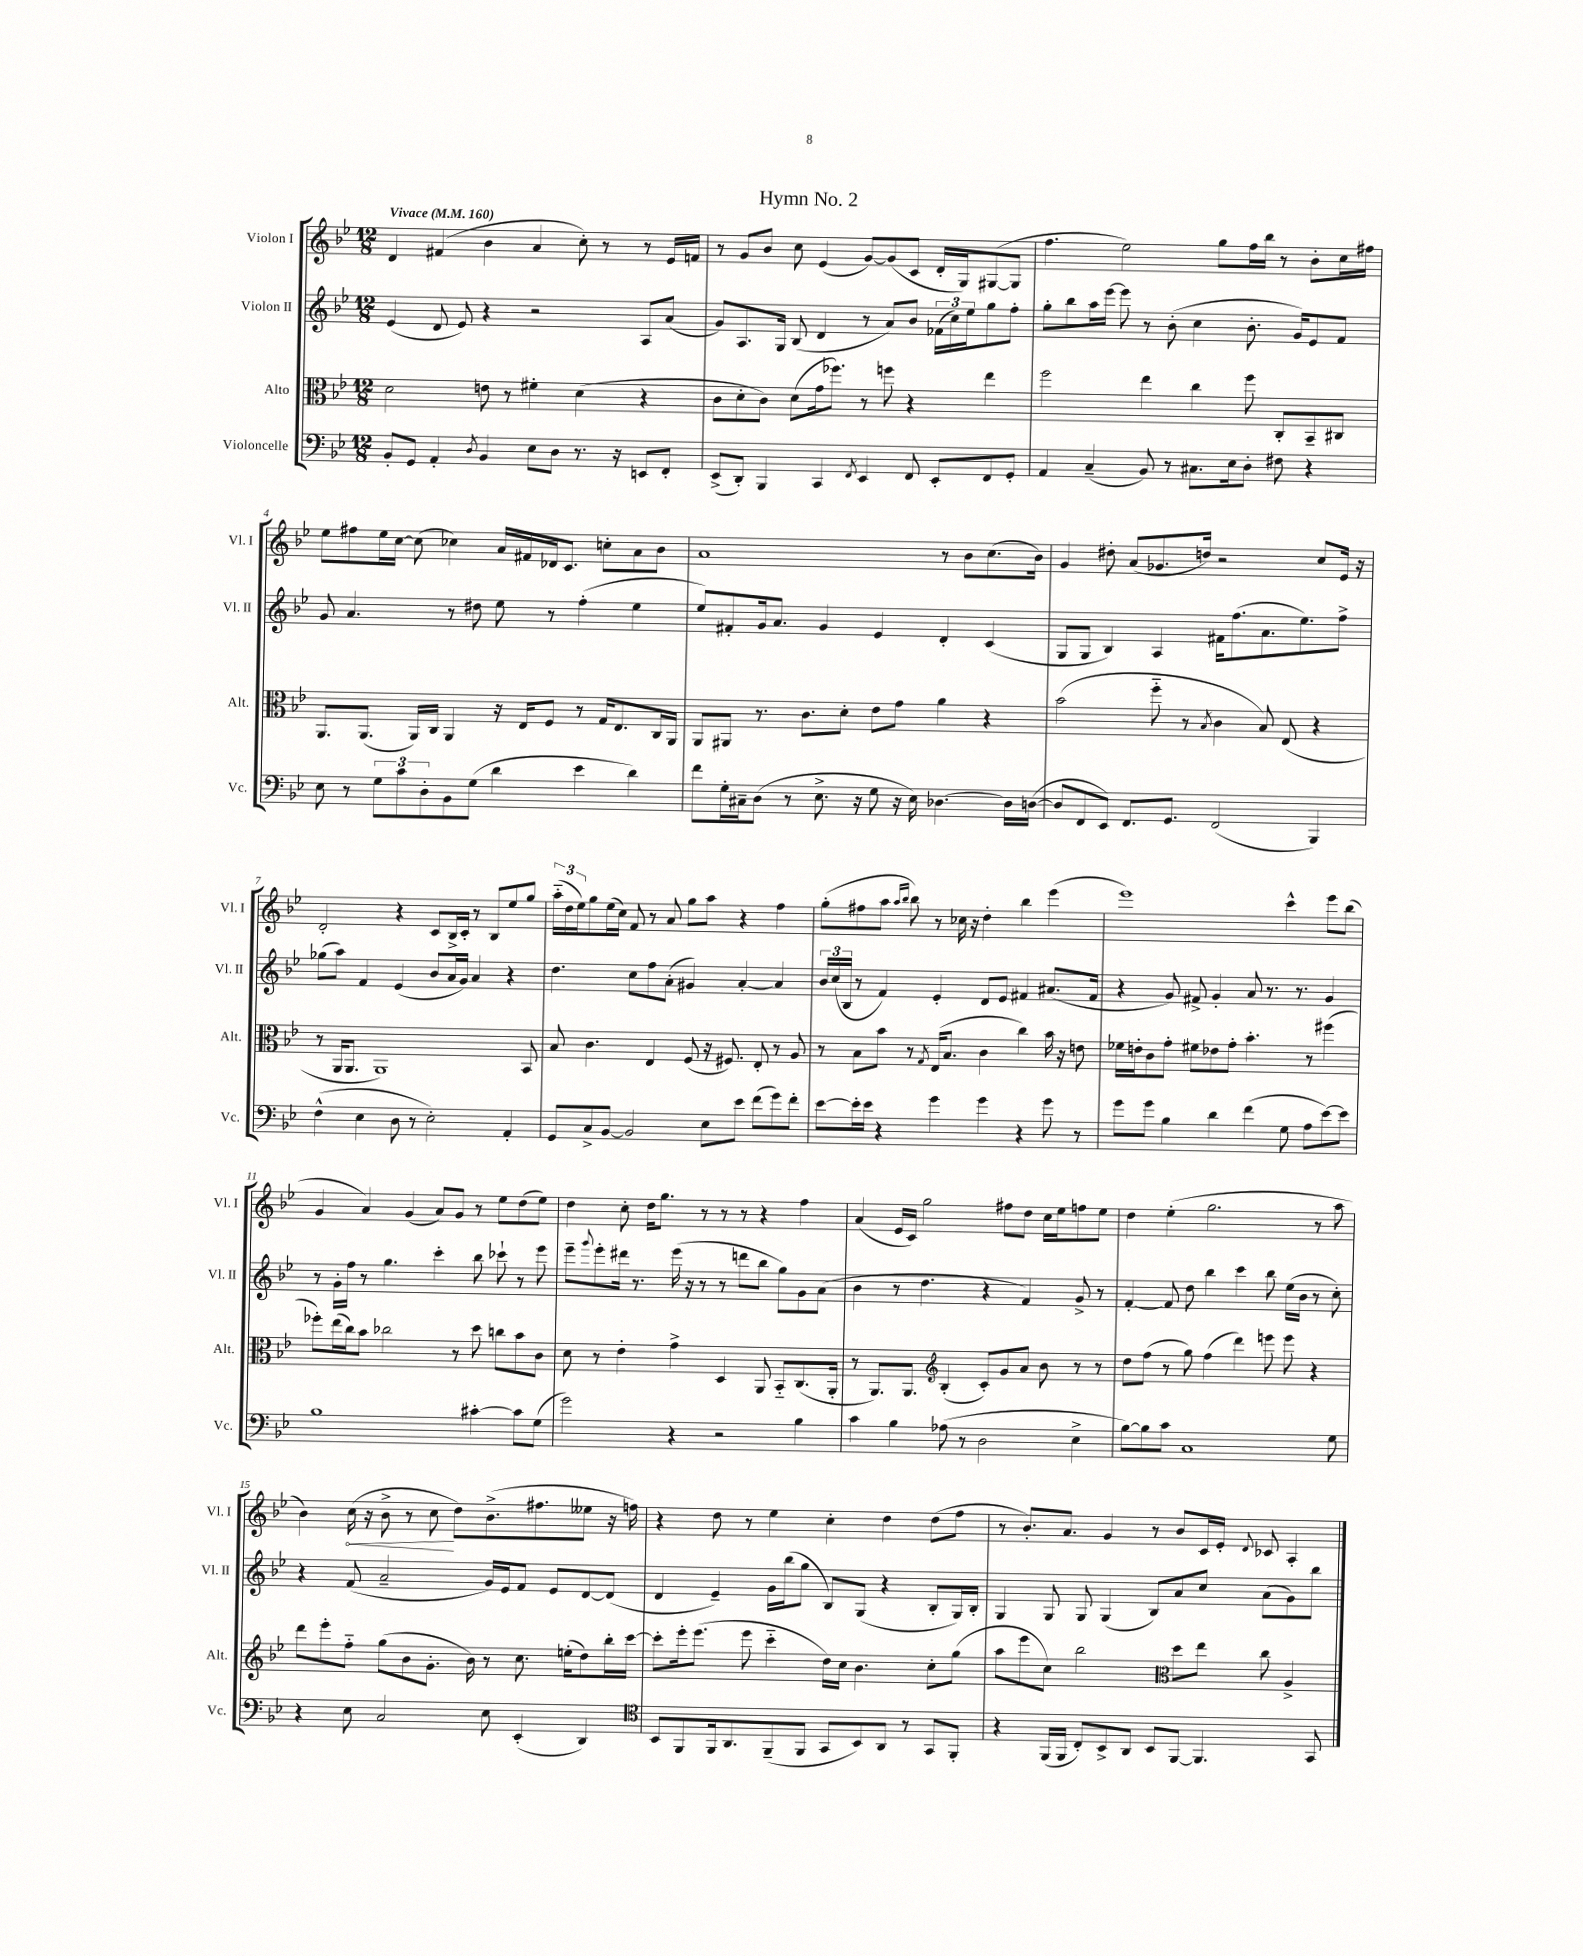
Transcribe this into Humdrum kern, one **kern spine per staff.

**kern	**kern	**kern	**kern	**dynam
*part4	*part3	*part2	*part1	*part1
*staff4	*staff3	*staff2	*staff1	*staff1
*I"Violoncelle	*I"Alto	*I"Violon II	*I"Violon I	*
*I'Vc.	*I'Alt.	*I'Vl. II	*I'Vl. I	*
*clefF4	*clefC3	*clefG2	*clefG2	*
*k[b-e-]	*k[b-e-]	*k[b-e-]	*k[b-e-]	*
*M12/8	*M12/8	*M12/8	*M12/8	*
*MM160	*MM160	*MM160	*MM160	*
=1	=1	=1	=1	=1
!	!	!	!LO:TX:a:B:t=Vivace	!
8BB-'/L	2d\	(4e-/	4d/	.
8GG/J	.	.	.	.
4AA'/	.	8d/	(4f#X/	.
.	.	8e-/)	.	.
8qD/	.	.	.	.
4BB-/	8en\	4r	4b-\	.
.	8r	.	.	.
8E-\L	4f#X'\	2r	4a/	.
8D\J	.	.	.	.
8.r	(4d\	.	8cc'\)	.
.	.	.	8r	.
16r	.	.	.	.
8EEn/L	4r	8A/L	8r	.
8FF'/J	.	(8a/J	16e-/LL	.
.	.	.	16fn/JJ	.
=2	=2	=2	=2	=2
(8EE-^/L	8c\L	8g/L)	8r	.
8DD'/J)	8d'\	8.A/	8g/L	.
4BBB-/	8c\J)	.	8b-/J	.
.	.	16G/Jk	.	.
.	(8d\L	(8B-/	8cc\	.
4CC/	16g\k	4d/	(4e-/	.
.	8.ff-X\J)	.	.	.
8qFF/	.	.	.	.
4EE-/	8r	8r	[8g/L)	.
.	8ffn\	8a/L)	(8g/]	.
8FF/	4r	8b-/J	8c/J	.
8EE-'/L	.	(24f-X\LL	16d'/LL	.
.	.	24cc\)	.	.
.	.	.	16G/J)	.
.	.	24ee-\J	.	.
8FF/	4ee-\	8gg\	([8G#X/	.
8GG'/J	.	8ff'\J	8G#/J]	.
=3	=3	=3	=3	=3
4AA/	2ff\	8gg'\L	4.ff\	.
.	.	8bb-\	.	.
(4C~/	.	16aa\L	.	.
.	.	[16eee-\JJ	.	.
.	.	8eee-\]	2ee-\)	.
8BB-/)	4ee-\	8r	.	.
8r	.	(8b-'\	.	.
8.C#X\L	4cc\	4cc\	.	.
.	.	.	8gg\L	.
16E-\k	.	.	.	.
8D'\J	8ff\	8.b-'\	16ff\L	.
.	.	.	16bb-\JJ	.
8F#X\	8C'/L	.	8r	.
.	.	16g/KL)	.	.
4r	8BB-~/	8e-/	8b-'\L	.
.	8C#X/J	8f/J	16cc\L	.
.	.	.	16ff#X\JJ	.
!!LO:LB:g=z
=4	=4	=4	=4	=4
8E-\	8.AA/L	8g/	8ee-\L	.
8r	.	4.a/	8ff#X\	.
.	(8.AA/J	.	.	.
12G\L	.	.	16ee-\L	.
.	.	.	[16cc\JJ	.
12c\	.	.	.	.
.	16AA/LL)	.	(8cc\]	.
12D'\	.	.	.	.
.	16C/JJ	.	.	.
8BB-\	4AA/	8r	4cc-X\)	.
(8G\J	.	8dd#X\	.	.
4d\	16r	8ee-\	16a/LL	.
.	16E-/KL	.	16f#X/	.
.	8F/J	8r	16d-X/J	.
.	.	.	8.c/J	.
4e-\	8r	(4ff'\	.	.
.	16G/KL	.	8ccn'\L	.
.	8.E-/	.	.	.
4d\)	.	4ee-\	8a\	.
.	16C/L	.	8b-\J	.
.	16AA/JJ	.	.	.
=5	=5	=5	=5	=5
8f\L	8AA/L	8ee-/L)	1a	.
16G'\L	8AA#X/J	8f#X'/	.	.
16C#X~\J	.	.	.	.
(8D\J	8.r	16g/k	.	.
.	.	8.a/J	.	.
8r	.	.	.	.
.	8.c\L	.	.	.
8.E-^\	.	4g/	.	.
.	8d'\J	.	.	.
16r	.	.	.	.
8G\	8e-\L	4e-/	.	.
16r	8g\J	.	.	.
16E-\)	.	.	.	.
[4.D-X\	4a\	4d'/	8r	.
.	.	.	8b-\L	.
.	4r	(4c/	(8.cc\	.
16D-\LL]	.	.	.	.
([16Dn\JJ	.	.	16b-\Jk)	.
=6	=6	=6	=6	=6
8D/L]	(2b-\	8G/L	4g/	.
8FF/	.	8G/J	.	.
8EE-/J)	.	4B-/)	8dd#X'\	.
8.FF/L	.	.	(8a/L	.
.	8ff\	4A/	8.g-X/	.
8.GG/J	.	.	.	.
.	8r	.	.	.
.	.	.	16ddn/Jk)	.
.	8qB-/	.	.	.
(2FF/	4c\	16f#X\KL	2r	.
.	.	(8.ff\	.	.
.	8B-/)	8.a\	.	.
.	(8E-/	.	.	.
.	.	8.ee-\)	.	.
4BBB-/)	4r	.	8cc/L	.
.	.	8ff^\J	16e-/Jk	.
.	.	.	16r	.
!!LO:LB:g=z
=7	=7	=7	=7	=7
(4F^^\	8r	(8gg-X\L	2d'/	.
.	16AA/KL	8aa\J)	.	.
.	8.AA/J	.	.	.
4E-\	.	4f/	.	.
.	1AA)	.	.	.
8D\	.	(4e-/	4r	.
8r	.	.	.	.
2E-'\)	.	8b-/L	8c/L	.
.	.	16a/L	16B-^/L	.
.	.	16g/JJ)	16c'/JJ	.
.	.	4a/	8r	.
.	.	.	8B-/L	.
4AA'/	.	4r	8ee-/	.
.	8BB-/	.	8gg/J	.
=8	=8	=8	=8	=8
8GG/L	8B-/	4.dd\	(24aa\LL	.
.	.	.	24dd\	.
.	.	.	24ee-\J)	.
8C^/	4.c\	.	8gg\	.
[8BB-/J	.	.	(16ee-\L	.
.	.	.	16cc\JJ)	.
2BB-/]	.	8cc\L	8f/	.
.	4E-/	8ff\	8r	.
.	.	(8a'\J	8a/	.
.	(8F/	4g#X/)	8gg\L	.
8E-\L	16r	.	8aa\J	.
.	8.F#X/)	.	.	.
8e-\J	.	[4a'/	4r	.
(8f\L	8E-'/	.	.	.
8g\)	8r	4a/]	4ff\	.
8f'\J	8A/	.	.	.
=9	=9	=9	=9	=9
[8e-\L	8r	24b-/LL	(8gg'\L	.
.	.	(24cc/	.	.
.	.	24B-/JJ	.	.
16e-'\L]	8B-\L	8r	8ff#X\	.
16e-\JJ	.	.	.	.
4r	8b-\J	4f/)	8aa\J	.
.	.	.	16qqaa/LL	.
.	.	.	16qqbb-/JJ	.
.	8r	.	8bb-\)	.
.	8qG/	.	.	.
4g\	(16E-/KL	4e-'/	8r	.
.	8.B-/J	.	.	.
.	.	.	16cc-X\	.
.	.	.	16r	.
4g\	4c\	8d/L	4dd'\	.
.	.	8e-/J	.	.
4r	4cc\)	4f#X/	4bb-\	.
8g\	16b-\	(8.a#X/L	(4eee-\	.
.	16r	.	.	.
8r	8en\	.	.	.
.	.	16f#/Jk	.	.
=10	=10	=10	=10	=10
8g\L	16f-X\LL	4r	1eee-)	.
.	16en'\J	.	.	.
8g\J	8c\	.	.	.
4B-\	8g'\J	8g/)	.	.
.	8f#X\L	8f#X^/	.	.
4d\	8e-X\	4g'/	.	.
.	8g'\J	.	.	.
(4f\	4.b-'\	8a/	.	.
.	.	8.r	.	.
8G\	.	.	4ccc^^\	.
.	.	8.r	.	.
8A\L	8r	.	.	.
[8e-\)	(4ff#X\	4g/	8eee-\L	.
8e-\J]	.	.	(8bb-\J	.
!!LO:LB:g=z
=11	=11	=11	=11	=11
1B-	8ff-X'\L)	8r	4g/	.
.	(16ee-\L	16g'\LL	.	.
.	16cc\J)	16ff\JJ	.	.
.	8b-\J	8r	4a/)	.
.	2cc-X\	4.gg\	.	.
.	.	.	(4g/	.
.	.	4ccc'\	8a/L)	.
.	8r	.	8g/J	.
[4c#X'\	8dd\	8bb-\	8r	.
.	8ccn\L	8ccc-X`\	8ee-\L	.
8c#\L]	8b-\	8r	(8dd\	.
(8G\J	8c\J	8eee-\	8ee-\J)	.
=12	=12	=12	=12	=12
2g\)	8d\	8eee-~\L	4dd\	.
.	.	8qqggg/	.	.
.	8r	8eee-'\	.	.
.	4e-'\	16ddd#X\Jk	8cc'\	.
.	.	8.r	.	.
.	.	.	16dd\KL	.
.	.	.	8.gg\J	.
4r	4g^\	(16eee-\	.	.
.	.	16r	.	.
.	.	8r	8r	.
2r	4D/	8r	8r	.
.	.	8dddn\L	8r	.
.	8AA/	8bb-\J	4r	.
.	8BB-/L	8gg\L)	.	.
4B-\	(8.C/	8g\	4ff\	.
.	.	(8a\J	.	.
.	16AA'/Jk	.	.	.
=13	=13	=13	=13	=13
4c\	8r	4b-\	(4a/	.
.	8.AA/L)	.	.	.
4B-\	.	8r	16e-/LL	.
.	8.AA/J	.	16c/JJ)	.
.	.	4.dd\	2gg\	.
*	*clefG2	*	*	*
(8A-X\	(4B-'/	.	.	.
8r	.	.	.	.
2D\	8c'/L)	4r	.	.
.	8g/	.	8ff#X\L	.
.	8a/J	4f/)	8dd\J	.
.	8b-\	.	16cc\LL	.
.	.	.	16ee-\J	.
4E-^\	8r	8g^/	8ffn\	.
.	8r	8r	8ee-\J	.
=14	=14	=14	=14	=14
[8B-\L)	8dd\L	[4f'/	4dd\	.
8B-\]	(8ff\J	.	.	.
8c\J	8r	8f/]	(4ee-'\	.
1C	8gg\)	8dd\	.	.
.	(4ff\	4bb-\	2.gg\	.
.	4ddd\)	4ccc\	.	.
.	8eeen\	8bb-\	.	.
.	8eee\	(16ee-\LL	.	.
.	.	16b-\JJ	.	.
.	4r	8r	8r	.
8G\	.	8cc'\)	8aa\	.
!!LO:LB:g=z
=15	=15	=15	=15	=15
4r	8ddd\L	4r	4b-\)	.
.	8eee-'\	.	.	.
!	!	!	!	!LO:HP:b
8E-\	8ff\J	(8f/	(16cc\	<
.	.	.	16r	.
2C/	(8gg\L	2a~/	8b-^\	.
.	8b-\	.	8r	.
.	8.g'\J	.	8cc\	.
.	.	.	8dd\L)	[
.	16b-\)	.	.	.
8E-\	8r	16g/LL)	(8.b-^\	.
.	.	16e-/J	.	.
(4EE-'/	8.cc\	8f/J	.	.
.	.	.	8.ff#X\	.
.	.	8e-/L	.	.
.	(16een'\KL	.	.	.
4DD/)	8dd\)	[8d/	8ee--X\J	.
.	16bb-'\L	(8d/J]	16r	.
.	[16ccc\JJ	.	16ffn\)	.
=16	=16	=16	=16	=16
*clefC4	*	*	*	*
8BB-/L	8ccc'\L]	4d/	4r	.
8FF/	16eee-'\k	.	.	.
.	(8.eee-\J	.	.	.
16FF/k	.	4e-~/)	8dd\	.
8.AA/	.	.	.	.
.	8eee-\	.	8r	.
(8FF~/	4ccc\	16g\LL	4ee-\	.
.	.	(16bb-\J	.	.
8FF/J	.	8gg\J	.	.
8GG/L	16dd\LL)	8B-/L)	4cc'\	.
.	16cc\JJ	.	.	.
8BB-/)	4.b-\	(8G/J	.	.
8AA/J	.	4r	4dd\	.
8r	.	.	.	.
8GG/L	8cc'\L	8B-'/L	(8dd\L	.
8FF'/J	(8gg\J	16G/L)	8ff\J	.
.	.	16B-'/JJ	.	.
=17	=17	=17	=17	=17
4r	8aa\L	4G/	8r	.
.	8eee-\	.	8.b-'/L)	.
(16FF/LL	8cc\J)	8G/	.	.
16FF/JJ	.	.	8.a/J	.
8C'/L)	2bb-\	8G/	.	.
8BB-^/	.	(4G/	4g/	.
8AA/J	.	.	.	.
8BB-/L	.	8B-/L)	8r	.
*	*clefC3	*	*	*
[8FF/J	8dd\L	8a/	8b-/L	.
4.FF/]	8ee-\J	8cc/J	16c/L	.
.	.	.	16e-'/JJ	.
.	.	.	8qqd/	.
.	8cc\	(8a\L	8c-X/	.
.	4A^/	8g\)	4A'/	.
8GG/	.	8bb-\J	.	.
==	==	==	==	==
*-	*-	*-	*-	*-
